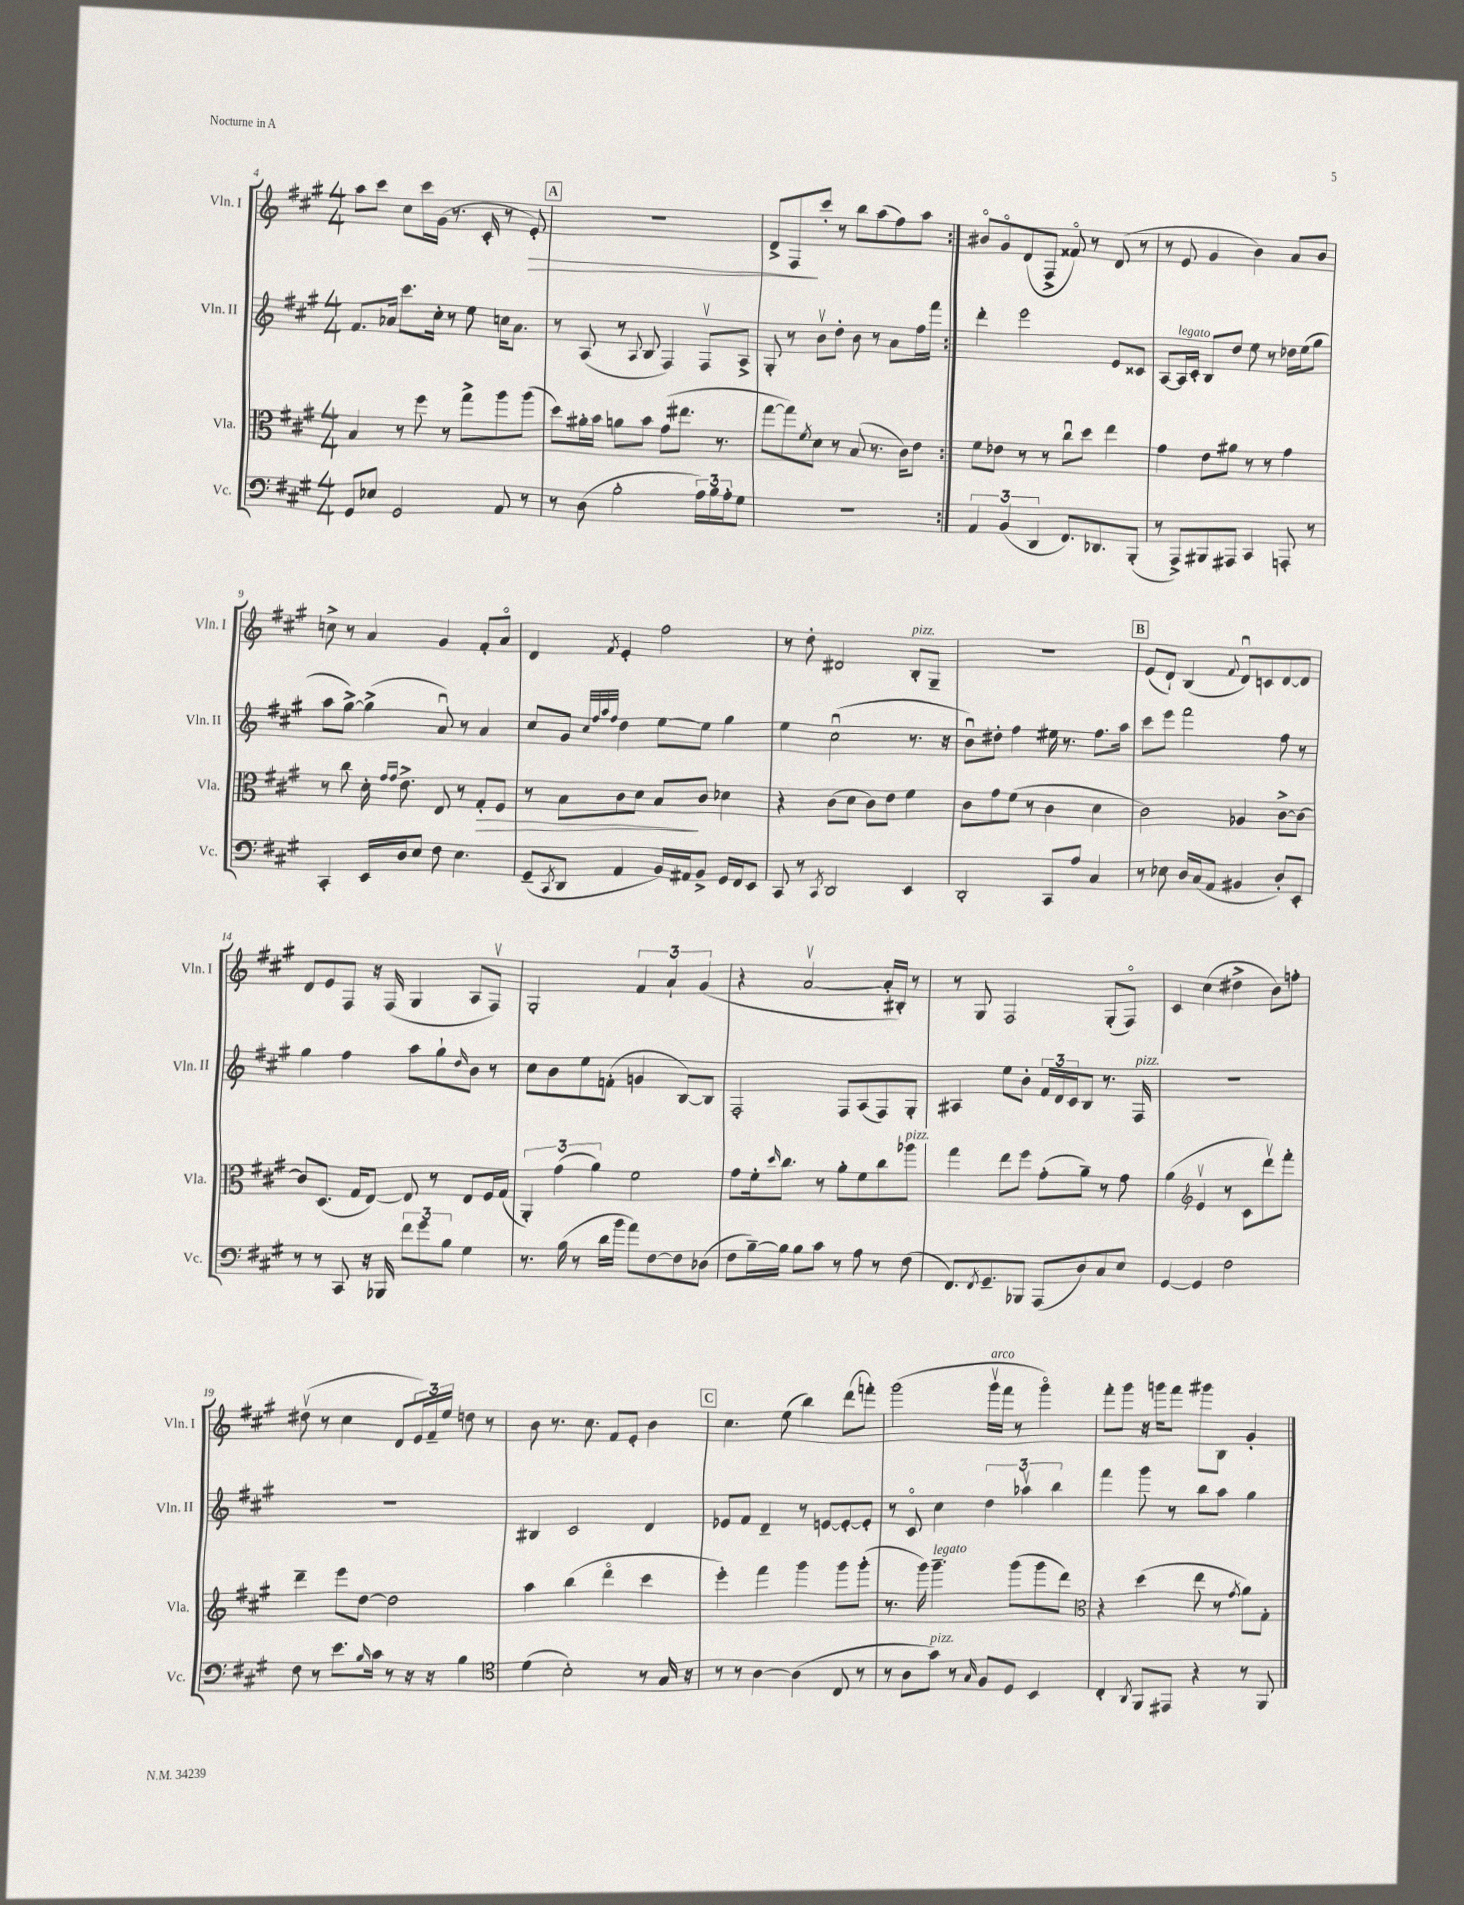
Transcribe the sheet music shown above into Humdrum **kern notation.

**kern	**kern	**dynam	**kern	**kern	**dynam
*part4	*part3	*part3	*part2	*part1	*part1
*staff4	*staff3	*staff3	*staff2	*staff1	*staff1
*I"Vc.	*I"Vla.	*	*I"Vln. II	*I"Vln. I	*
*I'Vc.	*I'Vla.	*	*I'Vln. II	*I'Vln. I	*
*clefF4	*clefC3	*	*clefG2	*clefG2	*
*k[f#c#g#]	*k[f#c#g#]	*	*k[f#c#g#]	*k[f#c#g#]	*
*M4/4	*M4/4	*	*M4/4	*M4/4	*
=4	=4	=4	=4	=4	=4
8GG#/L	4B/	.	8.f#/L	8aa\L	.
8E-X/J	.	.	.	8ccc#\J	.
.	.	.	16a-X/Jk	.	.
2GG#/	8r	.	8.ccc#\L	8cc#\L	.
.	8ff#\	.	.	16ccc#\L	.
.	.	.	16cc#'\Jk	(16g#\JJ	.
.	8r	.	8r	8.r	.
.	8gg#^\L	.	8ee\	.	.
.	.	.	.	16c#'/	.
8AA/	8aa\	.	16ccn\KL	8r	.
.	.	.	8.a-\J	.	.
!	!	!	!	!	!LO:HP:b
8r	(8aa\J	.	.	8e'/)	>
!!LO:REH:place=s1:t=A
=5	=5	=5	=5	=5	=5
8r	8dd\L)	.	8r	1r	.
(8D\	16a#X'\L	.	(8A/	.	.
.	16b\JJ	.	.	.	.
2B'\	8an\L	.	8r	.	.
.	.	.	8qqA/	.	.
.	8b\J	.	8B/	.	.
.	(8g#\L	.	4F#/)	.	.
.	8.ee#X\J	.	.	.	.
24A\LL)	.	.	8F#v/L	.	.
24B\	.	.	.	.	.
.	8.r	.	.	.	.
24A'\J	.	.	.	.	.
8G#\J	.	.	8A^/J	.	.
=6	=6	=6	=6	=6	=6
1r	[8gg#\L	.	8G#'/	8d^/L	.
.	8gg#\])	.	8r	8F#/	.
.	8qf#/	.	.	.	.
.	8d\J	.	8bv\L	8ccc#'/J	]
.	8r	.	8dd'\J	8r	.
.	(8B/	.	8b\	8bb\L	.
.	8.r	.	8r	(8aa\	.
.	.	.	8a\L	8ff#\)	.
.	16c#\KL)	.	.	.	.
.	8e\J	.	16ff#\L	8aa\J	.
.	.	.	16fff#\JJ	.	.
=7:|!	=7:|!	=7:|!	=7:|!	=7:|!	=7:|!
6AA/	8f#\L	.	4ddd'\	8b#X/L	.
.	8e-X\J	.	.	8g#/	.
(6BB/	.	.	.	.	.
.	8r	.	2eee\	(8d/	.
6DD/	.	.	.	.	.
.	8r	.	.	8F#^/J	.
8.FF#/L)	8cc#u\L	.	.	8f##X/)	.
.	8dd\J	.	.	8r	.
8.DD-X/	.	.	.	.	.
.	4ee\	.	8e/L	(8d/	.
(8BBB'/J	.	.	8c##X/J	8r	.
=8	=8	=8	=8	=8	=8
8r	4g#\	.	[8A/L	8r	.
!	!	!	!LO:TX:a:i:t=legato	!	!
8AAA^/L)	.	.	16A/L]	8e/	.
.	.	.	16c#'/JJ	.	.
8BBB#X/	8e\L	.	8B/L	4g#/	.
8AAA#X/J	8a#X\J	.	8dd/J	.	.
4CC#/	8r	.	8ee\	4b\)	.
.	8r	.	8r	.	.
8AAAn'/	4g#\	.	16dd-X\LL	8a/L	.
.	.	.	(16ee\J	.	.
8r	.	.	8gg#\J	8b/J	.
!!LO:LB:g=z
=9	=9	=9	=9	=9	=9
4CC#'/	8r	.	8aa\L	8ccn^\	.
.	8cc#\	.	[8gg#^\J)	8r	.
16EE/LL	16d'\	.	(4gg#^\]	4a/	.
.	16qqg#/LL	.	.	.	.
.	16qqg#/JJ	.	.	.	.
16D/J	8.e^\	.	.	.	.
8E/J	.	.	.	.	.
8F#\	8E/	.	8au/)	4g#/	.
4.E\	8r	.	8r	.	.
!	!	!LO:HP:b	!	!	!
.	8G#'/L	>	4a/	8f#'/L	.
.	8F#/J	.	.	8a/J	.
=10	=10	=10	=10	=10	=10
(8GG#~/L	8r	.	8cc#/L	4d/	.
8qCC#/	.	.	.	.	.
8DD/J	8B\L	.	8g#/J	.	.
.	.	.	32qqcc#/LLL	.	.
.	.	.	32qqff#/	.	.
.	.	.	32qqaa/	.	.
.	.	.	32qqff#/JJJ	8qf#/	.
4AA/	8c#\	.	4dd\	4e'/	.
.	8d\J	.	.	.	.
16BB/LL)	8B/L	.	[8ee\L	2ff#\	.
16AA#X/J	.	.	.	.	.
8BB^/J	8c#/J	]	8ee\J]	.	.
16GG#/LL	4d-X\	.	4gg#\	.	.
16FF#/J	.	.	.	.	.
8EE/J	.	.	.	.	.
=11	=11	=11	=11	=11	=11
8CC#/	4r	.	4ee\	8r	.
8r	.	.	.	8dd'\	.
8qCC#/	.	.	.	.	.
2DD/	(8c#\L	.	(2cc#u\	2d#X/	.
.	8d\J	.	.	.	.
.	8c#\L)	.	.	.	.
.	8e\J	.	.	.	.
!	!	!	!	!LO:TX:a:i:t=pizz.	!
4EE/	4f#\	.	8.r	8B'/L	.
.	.	.	.	8G#~/J	.
.	.	.	16r	.	.
=12	=12	=12	=12	=12	=12
2DD'/	8c#\L	.	8bu\L)	1r	.
.	8g#\	.	8dd#X'\J	.	.
.	(8f#\J	.	4ff#\	.	.
.	8r	.	.	.	.
8CC#/L	4c#\	.	16ee#X\	.	.
.	.	.	8.r	.	.
8A/J	.	.	.	.	.
4C#/	4d\	.	8.ff#\L	.	.
.	.	.	16aa\Jk	.	.
!!LO:REH:place=s1:t=B
=13	=13	=13	=13	=13	=13
8r	2c#\)	.	8ccc#\L	(8e/L	.
8E-X\	.	.	8eee\J	8d`/J)	.
16D/LL	.	.	2fff#\	(4B/	.
(16C#/J	.	.	.	.	.
8AA/J	.	.	.	.	.
.	.	.	.	8qqf#/	.
4BB#X/	4A-X/	.	.	8du/L)	.
.	.	.	.	8cn/	.
8D'/L)	[8c#^\L	.	8ff#\	[8d/	.
8EE'/J	8c#\J_	.	8r	8d/J]	.
!!LO:LB:g=z
=14	=14	=14	=14	=14	=14
8r	8c#/L]	.	4gg#\	8d/L	.
8r	(8.D/J	.	.	8e/	.
8CC#/	.	.	4ff#\	8F#/J	.
.	16G#/KL	.	.	.	.
16r	[8E/J)	.	.	16r	.
16BBB-X/	.	.	.	(16F#/	.
12f#\L	8E/]	.	8aa\L	4G#/	.
12g#\	.	.	.	.	.
.	8r	.	8gg#`\	.	.
12B\J	.	.	.	.	.
.	.	.	16qqdd/	.	.
4G#\	8E/L	.	8b\J	8A/L	.
.	16F#/L	.	8r	8F#v/J)	.
.	(16G#/JJ	.	.	.	.
=15	=15	=15	=15	=15	=15
8.r	6AA'/)	.	8cc#\L	2G#'/	.
.	.	.	8b\	.	.
.	(6g#\	.	.	.	.
(16B\	.	.	.	.	.
8r	.	.	8ee\	.	.
.	6a\)	.	.	.	.
16d\LL	.	.	(8fn'\J	.	.
16b\JJ	.	.	.	.	.
8a\L)	2f#\	.	4gn/	6f#/	.
[8F#\	.	.	.	.	.
.	.	.	.	6a`/	.
8F#\]	.	.	[8B/L)	.	.
.	.	.	.	(6g#/	.
(8D-X\J	.	.	8B/J]	.	.
=16	=16	=16	=16	=16	=16
8F#\L	8g#\L	.	2F#'/	4r	.
[16B~\L)	16f#'\k	.	.	.	.
.	16qqdd/	.	.	.	.
16B\JJ]	8.cc#\J	.	.	.	.
8B\L	.	.	.	[2av/	.
8c#\J	8r	.	.	.	.
8r	8a'\L	.	8F#/L	.	.
8A\	8f#\	.	(8A/	.	.
8r	8cc#\	.	8F#/)	16a'/LL]	.
.	.	.	.	16B#X'/JJ)	.
!	!LO:TX:a:i:t=pizz.	!	!	!	!
(8F#\	8aa-X\J	.	8G#'/J	8r	.
=17	=17	=17	=17	=17	=17
8.FF#/L)	4gg#\	.	4A#X/	8r	.
.	.	.	.	8G#/	.
8qFF#/	.	.	.	.	.
8.GG#~/	.	.	.	.	.
.	8ee\L	.	8ee\L	2F#/	.
8BBB-X/J	8ff#\J	.	8b'\J	.	.
(8AAA/L	(8g#'\L	.	24f#/LL	.	.
.	.	.	24d/	.	.
.	.	.	24c#/J	.	.
8D/)	8a~\J)	.	8B/J	.	.
8C#/	8r	.	8.r	(8G#'/L	.
8E/J	8g#\	.	.	8F#/J)	.
!	!	!	!LO:TX:a:i:t=pizz.	!	!
.	.	.	16F#/	.	.
=18	=18	=18	=18	=18	=18
[4GG#/	(4a\	.	1r	4c#/	.
*	*clefG2	*	*	*	*
4GG#/]	4ev/	.	.	(4cc#\	.
2F#\	8r	.	.	4dd#X^\	.
.	8c#\L	.	.	.	.
.	8dddv\)	.	.	8b\L)	.
.	8fff#'\J	.	.	8ffn'\J	.
!!LO:LB:g=z
=19	=19	=19	=19	=19	=19
8F#\	4ddd~\	.	1r	(8dd#Xv\	.
8r	.	.	.	8r	.
8.e\L	8eee\L	.	.	4cc#\	.
.	[8dd\J	.	.	.	.
16qqB/	.	.	.	.	.
16c#\Jk	.	.	.	.	.
8r	2dd\]	.	.	8d/L	.
16r	.	.	.	24e/L)	.
.	.	.	.	24f#~/	.
16r	.	.	.	.	.
.	.	.	.	24ee/JJ	.
4B\	.	.	.	8ddn\	.
.	.	.	.	8r	.
=20	=20	=20	=20	=20	=20
*clefC4	*	*	*	*	*
(4d\	4aa\	.	4B#X/	8b\	.
.	.	.	.	8.r	.
2B'\)	(4bb\	.	2c#/	.	.
.	.	.	.	8.cc#\	.
.	4ddd\	.	.	8f#/L	.
.	.	.	.	8e'/J	.
8r	4ccc#\	.	4d/	4b\	.
16G#/	.	.	.	.	.
16r	.	.	.	.	.
!!LO:REH:place=s1:t=C
=21	=21	=21	=21	=21	=21
8r	4eee'\)	.	8e-X/L	4.cc#\	.
8r	.	.	8f#/J	.	.
[4A\	4fff#\	.	4d~/	.	.
.	.	.	.	(8ee\	.
(4A\]	4ggg#\	.	8r	4bb\)	.
.	.	.	[8en/L	.	.
8C#/	8ggg#\L	.	8e'/_	(8ddd\L	.
8r	(8ggg#'\J	.	8e'/J]	8fffn'\J)	.
=22	=22	=22	=22	=22	=22
8r	8.r	.	8r	(2ggg#\	.
8A\L	.	.	8c#/	.	.
.	16ggg#\)	.	.	.	.
!	!LO:TX:a:i:t=legato	!	!	!	!
!LO:TX:a:i:t=pizz.	!	!	!	!	!
8g#\J)	4.ggg#~\	.	4cc#\	.	.
8r	.	.	.	.	.
16qqG#/	.	.	.	.	.
!	!	!	!	!LO:TX:a:i:t=arco	!
8F#/L	.	.	6dd\	16ggg#v\LL	.
.	.	.	.	16fff#\JJ	.
8D/J	(8ggg#\L	.	.	8r	.
.	.	.	6aa-Xv\	.	.
4BB/	8ggg#\	.	.	4ggg#\)	.
.	.	.	6bb\	.	.
.	8ddd\J)	.	.	.	.
=23	=23	=23	=23	=23	=23
*	*clefC3	*	*	*	*
4C#'/	4r	.	4fff#\	8fff#'\L	.
.	.	.	.	8ggg#\J	.
8qAA/	.	.	.	.	.
8FF#/L	(4dd\	.	8ggg#\	16r	.
.	.	.	.	16gggn\KL	.
8EE#X/J	.	.	8r	8fff#\J	.
4r	8ee\	.	8bb\L	8ggg#X\L	.
.	8r	.	8aa\J	8B\J	.
.	8qg#/	.	.	.	.
8r	8a\L)	.	4gg#\	4g#'/	.
8FF#/	8G#'\J	.	.	.	.
==	==	==	==	==	==
*-	*-	*-	*-	*-	*-
